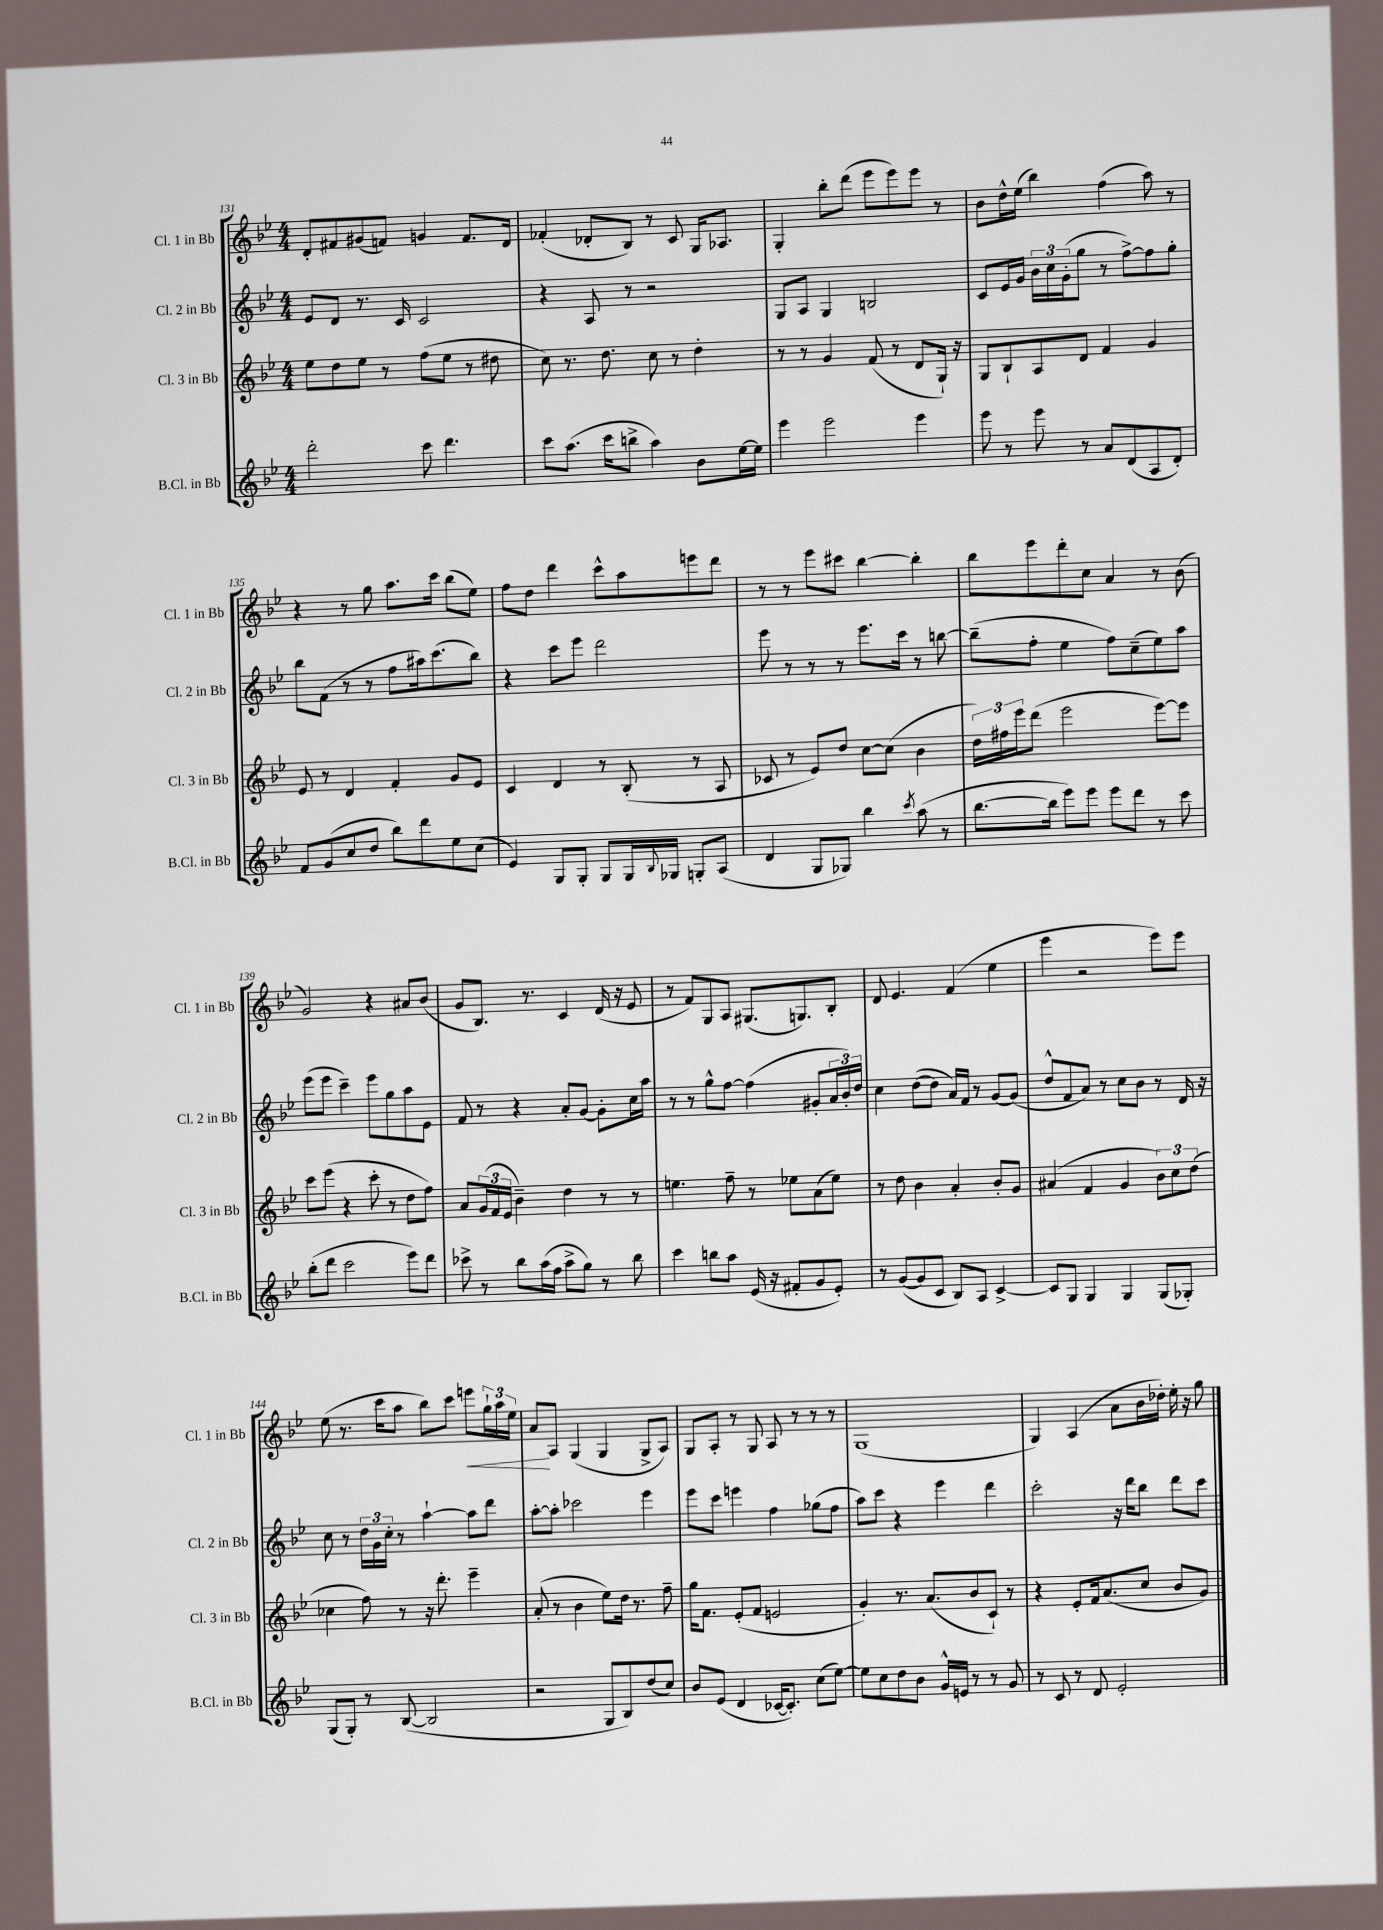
<<
\new StaffGroup <<
\new Staff = "s0" \with { instrumentName = "Cl. 1 in Bb" shortInstrumentName = "Cl. 1 in Bb" } {
    \clef treble \key bes \major \numericTimeSignature \time 4/4
    d'8-. fis'8 gis'8( f'8) g'4 f'8. d'16 |
    fes'4-.( des'8-. bes8) r8 c'8 g16 aes8. |
    g4-. bes''8-. d'''8( ees'''8 ees'''8) ees'''8 r8 |
    bes'8 d''16-^ ees''16( bes''4) f''4( a''8) r8 |
    r4 r8 g''8 a''8. c'''16 bes''8( ees''8) |
    f''8 d''8 d'''4 c'''8-^ a''8 e'''8 d'''8 |
    r8 r8 ees'''8 cis'''8 bes''4~ bes''4-. |
    bes''8 ees'''8 d'''8-. c''8 a'4 r8 bes'8( |
    g'2) r4 ais'8 bes'8( |
    g'8 bes8.) r8. c'4 d'16( r16 ees'8 |
    r8 f'8) g8 a8 gis8.( g8.) bes8-. |
    d'8 ees'4. f'4( ees''4 |
    ees'''4 r2 ees'''8) ees'''8 |
    ees''8( r8. c'''16 a''8 bes''8) c'''8 e'''8\< \tuplet 3/2 { g''16-! a''16 ees''16 } |
    a'8\! a8 g4( g4 g8-> a8) |
    g8 a8-. r8 g8 a8 r8 r8 r8 |
    g1( |
    g4) a4( a'8 bes'16 des''16-.) ees''16-. r16 g''8 \bar "|." |
}
\new Staff = "s1" \with { instrumentName = "Cl. 2 in Bb" shortInstrumentName = "Cl. 2 in Bb" } {
    \clef treble \key bes \major \numericTimeSignature \time 4/4
    ees'8 d'8 r8. c'16 c'2 |
    r4 a8 r8 r2 |
    g8 a8 g4 b2 |
    c'8 ees'16 g'16 \tuplet 3/2 { bes'16 c''16 g'16-.( } g''8 r8 f''8~->) f''8 g''8-. |
    bes''8 f'8( r8 r8 f''8 ais''16) c'''8.( bes''8) |
    r4 c'''8 ees'''8 d'''2 |
    ees'''8 r8 r8 r8 ees'''8. c'''16 r8 b''8~ |
    b''8--( f''8-. ees''4 f''8) c''8--( ees''8) a''8 |
    ees'''8( ees'''8 c'''4--) ees'''8 g''8 a''8 ees'8 |
    f'8 r8 r4 a'8-. g'8~ g'8-. c''16 a''16 |
    r8 r8 g''8-^ f''8~ f''4( gis'8-. \tuplet 3/2 { a'16 bes'16-.) d''16 } |
    c''4 d''8~( d''8 a'16) f'16 r8 g'8~ g'8( |
    d''8-^ f'8 a'8) r8 c''8 bes'8 r8 d'16 r16 |
    c''8 r8 \tuplet 3/2 { d''16 g'16 c''16-. } r8 a''4~-! a''8 d'''8 |
    a''8~-. a''8-. ces'''2 ees'''4 |
    ees'''8 c'''8 e'''4 f''4 ges''8( f''8 |
    a''8) c'''8 r4 ees'''4 d'''4 |
    c'''2-. r16 d'''16 bes''8 d'''8 c'''8 \bar "|." |
}
\new Staff = "s2" \with { instrumentName = "Cl. 3 in Bb" shortInstrumentName = "Cl. 3 in Bb" } {
    \clef treble \key bes \major \numericTimeSignature \time 4/4
    ees''8 d''8 ees''8 r8 f''8( ees''8 r8 dis''8 |
    c''8) r8. d''8. c''8 r8 d''4-. |
    r8 r8 g'4 f'8( r8 d'8 g16-!) r16 |
    g8 bes8-! a8 d'8 f'4 g'4 |
    ees'8 r8 d'4 f'4-. g'8 ees'8 |
    c'4 d'4 r8 bes8-.( r8 a8 |
    ces'8 r8 ees'8) d''8 c''8~ c''8( bes'4 |
    \tuplet 3/2 { d''16) fis''16 ees'''16 } d'''8( ees'''2 ees'''8~) ees'''8 |
    c'''8 ees'''8( r4 c'''8-. r8 d''8 f''8) |
    a'8 \tuplet 3/2 { g'16( f'16 ees'16 } bes'4--) d''4 r8 r8 |
    e''4. f''8-- r8 ees''8 a'8( ees''8) |
    r8 d''8 bes'4 a'4-. bes'8-. g'8 |
    ais'4( f'4 g'4 \tuplet 3/2 { bes'8) c''8 d''8( } |
    ces''4 f''8) r8 r16 d'''8.-. ees'''4-- |
    a'8-.( r8 bes'4 ees''8) d''16 r8. f''8-- |
    g''16 f'8. ees'8-.( f'8 e'2 |
    g'4-.) r8. a'8.( bes'8 c'8-!) r8 |
    r4 ees'8-. f'16 a'8.( c''8 bes'8 g'8) \bar "|." |
}
\new Staff = "s3" \with { instrumentName = "B.Cl. in Bb" shortInstrumentName = "B.Cl. in Bb" } {
    \clef treble \key bes \major \numericTimeSignature \time 4/4
    d'''2-. c'''8 d'''4. |
    c'''8 a''8.( c'''16 b''8-> a''4) bes'8 ees''16~ ees''16 |
    ees'''4 ees'''2 ees'''4 |
    ees'''8 r8 ees'''8 r8 a'8 d'8( a8 d'8-.) |
    f'8 g'8( c''8 d''8 bes''8) d'''8 ees''8 c''8( |
    ees'4) g8 g8-. g8 g16 \appoggiatura { bes8 } ges16 g8-. a8( |
    d'4 g8 ges8) bes''4 \acciaccatura { c'''8 } a''8( r8 |
    bes''8.~ bes''16 ees'''8) ees'''8 ees'''8 d'''8 r8 c'''8 |
    bes''8-.( d'''8 c'''2 ees'''8) d'''8 |
    ces'''8-> r8 bes''8 a''16( f''16 a''8-> g''8) r8 bes''8 |
    c'''4 b''8 a''8 ees'16( r16 fis'8-. g'8 ees'8-.) |
    r8 g'8~( g'8 c'8 bes8) a8 c'4~-> |
    c'8 g8 g4 g4 g8( ges8-.) |
    g8( g8-.) r8 bes8~( bes2 |
    r2 g8 bes8) d''8( c''8) |
    bes'8 ees'8( d'4 ces'16~ ces'8.-.) c''8( ees''8~) |
    ees''8 c''8 d''8 bes'8 g'16-^ e'16 r8 r8 g'8 |
    r8 c'8 r8 d'8 ees'2-. \bar "|." |
}
>>
>>
\layout { \context { \Score currentBarNumber = #131 } }
